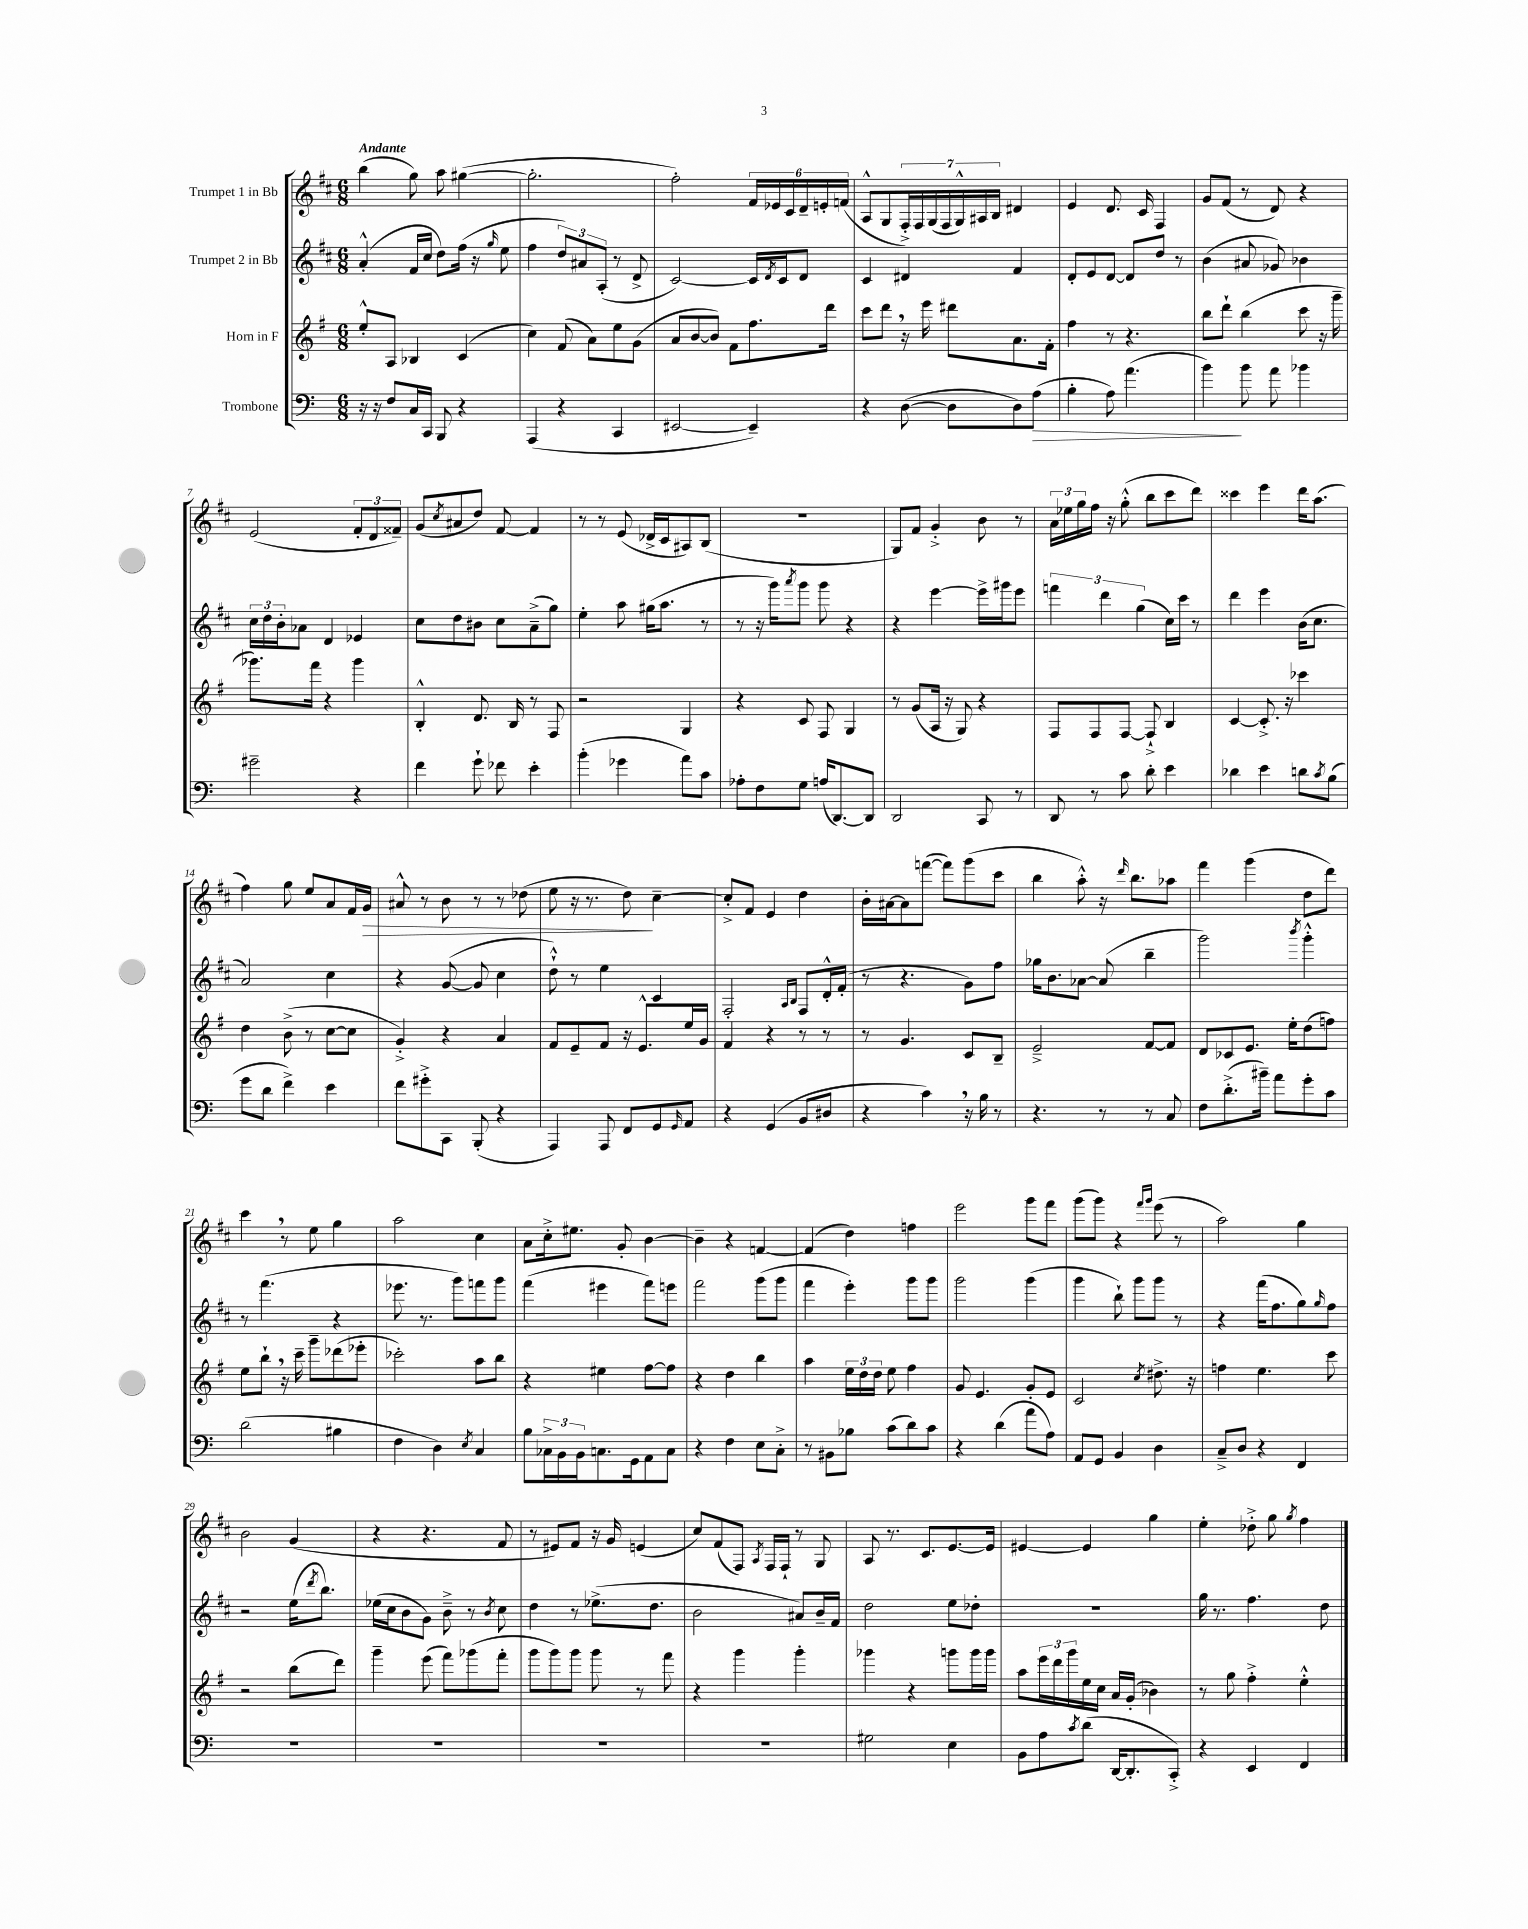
<<
\new StaffGroup <<
\new Staff = "s0" \with { instrumentName = "Trumpet 1 in Bb" } {
    \clef treble \key d \major \numericTimeSignature \time 6/8 \tempo "Andante"
    b''4( g''8) a''8 gis''4~( |
    gis''2.-. |
    fis''2-.) \tuplet 6/4 { fis'16 ees'16 cis'16 d'16-- e'16-. f'16( } |
    a8-^ g8 \tuplet 7/4 { fis16-.->) fis16 g16( fis16 g16-^) ais16 b16 } dis'4 |
    e'4 d'8. cis'16 fis4 |
    g'8 fis'8( r8 d'8) r4 |
    e'2( \tuplet 3/2 { fis'8-. d'8 fisis'8--) } |
    g'8( \acciaccatura { cis''8 } ais'8 d''8) fis'8~ fis'4 |
    r8 r8 e'8( des'16-> cis'16 ais8) b8( |
    R2. |
    g8) fis'8 g'4-.-> b'8 r8 |
    \tuplet 3/2 { a'16 ees''16 g''16 } fis''16 r16 g''8-.-^( b''8 cis'''8 d'''8) |
    cisis'''4 e'''4 d'''16 a''8.( |
    fis''4) g''8 e''8 a'8 fis'16 g'16\> |
    ais'8-^ r8 b'8 r8 r8 des''8( |
    e''8 r16 r8. d''8\!) cis''4~-- |
    cis''8-.-> fis'8 e'4 d''4 |
    b'16-. ais'16~ ais'8 f'''8~( f'''8) g'''8( cis'''8 |
    b''4 a''8-.-^) r16 \grace { d'''16 } b''8. aes''8 |
    fis'''4 g'''4( d''8 d'''8) |
    cis'''4 \breathe r8 e''8 g''4 |
    a''2 cis''4 |
    a'8 cis''16-.-> eis''8. g'8-. b'4~ |
    b'4-- r4 f'4~ |
    f'4( d''4) f''4 |
    e'''2 g'''8 fis'''8 |
    g'''8( g'''8) r4 \grace { fis'''16 g'''16 } e'''8( r8 |
    a''2) g''4 |
    b'2 g'4( |
    r4 r4. fis'8 |
    r8 eis'8) fis'8 r16 g'16 e'4( |
    cis''8) fis'8( fis8) \acciaccatura { a8 } fis16 fis16-! r8 g8 |
    a8 r8. cis'8. e'8.~ e'16 |
    eis'4~ eis'4 g''4 |
    e''4-. des''8-.-> g''8 \acciaccatura { g''8 } fis''4 \bar "|." |
}
\new Staff = "s1" \with { instrumentName = "Trumpet 2 in Bb" } {
    \clef treble \key d \major \numericTimeSignature \time 6/8
    a'4-.-^( fis'16 cis''16 d''8) fis''16( r16 \grace { g''16 } e''8 |
    fis''4 \tuplet 3/2 { d''8) ais'8 a8-.( } r8 d'8-> |
    cis'2~) cis'16 \acciaccatura { d'8 } cis'16 d'8 |
    cis'4 dis'4 fis'4 |
    d'8-. e'8 d'8~ d'8 d''8 r8 |
    b'4( ais'8 ges'8) bes'4 |
    \tuplet 3/2 { cis''16 d''16 b'16-. } aes'8 d'4 ees'4 |
    cis''8 d''8 bis'8 cis''8 a'8--->( g''8) |
    e''4-. a''8 gis''16( a''8. r8 |
    r8 r16 g'''16) \acciaccatura { a'''8 } g'''8 g'''8 r4 |
    r4 e'''4~ e'''16-> gis'''16 e'''8 |
    \tuplet 3/2 { f'''4 d'''4 g''4( } cis''16) cis'''16 r8 |
    d'''4 e'''4 b'16( cis''8. |
    a'2) cis''4 |
    r4 g'8~( g'8 cis''4 |
    d''8-!-^) r8 e''4 cis'4 |
    fis2-. \grace { a16 b16 } fis8 d'16-.-^ fis'16-.( |
    r8 r4. g'8) fis''8 |
    ges''16 b'8. aes'8~ aes'8( b''4-- |
    g'''2) \acciaccatura { b'''8 } g'''4-.-^ |
    r8 fis'''4.( r4 |
    ees'''8. r8. g'''8) f'''8 g'''8 |
    fis'''4( eis'''4 fis'''8) e'''8 |
    fis'''2 g'''8( g'''8 |
    fis'''4 e'''4-.) g'''8 g'''8 |
    g'''2 g'''4( |
    g'''4 b''8-!) g'''8 g'''8 r8 |
    r4 fis'''16( fis''8. g''8) \grace { g''16 } fis''8 |
    r2 e''16( \acciaccatura { d'''8 } b''8.) |
    ees''16( cis''16 b'8 g'8) b'8---> r8 \acciaccatura { b'8 } cis''8 |
    d''4 r8 ees''8.->( d''8. |
    b'2 ais'8) b'16-- fis'16 |
    d''2 e''8 des''8-. |
    R2. |
    g''16 r8. fis''4. d''8 \bar "|." |
}
\new Staff = "s2" \with { instrumentName = "Horn in F" } {
    \clef treble \key g \major \numericTimeSignature \time 6/8
    e''8-.-^ a8 bes4 c'4( |
    c''4) fis'8( a'8) e''8 g'8( |
    a'8 b'8~ b'8) fis'8 fis''8. d'''16 |
    c'''8 d'''8 \breathe r16 e'''16 dis'''8 a'8. fis'16-. |
    fis''4 r8 r4. |
    b''8 d'''8-! b''4( c'''8 r16 g'''16-- |
    ges'''8.) fis'''16 r4 ges'''4 |
    b4-.-^ d'8. b16 r8 fis8 |
    r2 g4 |
    r4 c'8 fis8 g4 |
    r8 g'8( a16 r16 g8) r4 |
    fis8 fis8 fis8~ fis8-!-> b4 |
    c'4~ c'8.-.-> r16 ces'''4 |
    d''4 b'8->( r8 c''8~ c''8 |
    g'4-.->) r4 a'4 |
    fis'8 e'8-- fis'8 r16 e'8.-^ e''16 g'16 |
    fis'4 r4 r8 r8 |
    r8 g'4. c'8 b8-- |
    e'2---> fis'8~ fis'8 |
    d'8 ces'8 e'8. e''16-. d''8( f''8) |
    e''8 b''8-! \breathe r16 c'''16-- g'''8-- des'''8( ees'''8-. |
    ces'''2-.) a''8 b''8 |
    r4 eis''4 fis''8~ fis''8 |
    r4 d''4 b''4 |
    a''4 \tuplet 3/2 { e''16 d''16 d''16 } e''8 fis''4 |
    g'8 e'4. g'8-. e'8 |
    c'2 \acciaccatura { c''8 } dis''8.-> r16 |
    f''4 e''4. c'''8 |
    r2 b''8( d'''8) |
    g'''4-- e'''8( fis'''8) ges'''8( fis'''8-. |
    g'''8 g'''8) g'''8 g'''8 r8 fis'''8 |
    r4 g'''4 g'''4-. |
    ges'''4 r4 g'''8 g'''16 g'''16 |
    a''8 \tuplet 3/2 { e'''16 d'''16 g'''16 } e''16 c''16 a'16 g'16-.( bes'4) |
    r8 g''8 fis''4-.-> e''4-.-^ \bar "|." |
}
\new Staff = "s3" \with { instrumentName = "Trombone" } {
    \clef bass \key c \major \numericTimeSignature \time 6/8
    r16 r16 f8 c16 c,16 b,,8 r4 |
    a,,4( r4 c,4 |
    eis,2~ eis,4--) |
    r4 d8~( d8 d8) a8\>( |
    b4-. a8) a'4.( |
    b'4\!) b'8 a'8 bes'4 |
    gis'2-- r4 |
    f'4 g'8-! fes'8 e'4-. |
    b'4-.( ges'4 a'8) c'8 |
    aes8-. f8 g8 a16( d,8.~) d,8 |
    d,2 c,8 r8 |
    d,8 r8 c'8 d'8-. e'4 |
    des'4 e'4 d'8 \acciaccatura { c'8 } b8( |
    g'8 d'8 f'4->) e'4 |
    f'8 gis'8-.-> c,8 b,,8-.( r4 |
    a,,4) a,,8 f,8 g,8 \grace { g,16 } a,8 |
    r4 g,4( b,8 dis8 |
    r4 c'4) \breathe r16 b16 r8 |
    r4. r8 r8 c8 |
    f8 d'8.-.->( bis'16--) a'8 g'8-. c'8 |
    d'2( bis4 |
    f4 d4) \acciaccatura { e8 } c4 |
    b8 \tuplet 3/2 { ces16-> b,16 b,16 } c8. g,16 a,8 c8 |
    r4 f4 e8 c8-.-> |
    r8 bis,8 bes8 c'8( d'8) c'8 |
    r4 d'4( a'8 a8) |
    a,8 g,8 b,4 d4 |
    c8---> d8 r4 f,4 |
    R2. |
    R2. |
    R2. |
    R2. |
    gis2 e4 |
    b,8 a8 \acciaccatura { c'8 } d'8( d,16~ d,8.-. c,8-.->) |
    r4 e,4 f,4 \bar "|." |
}
>>
>>
